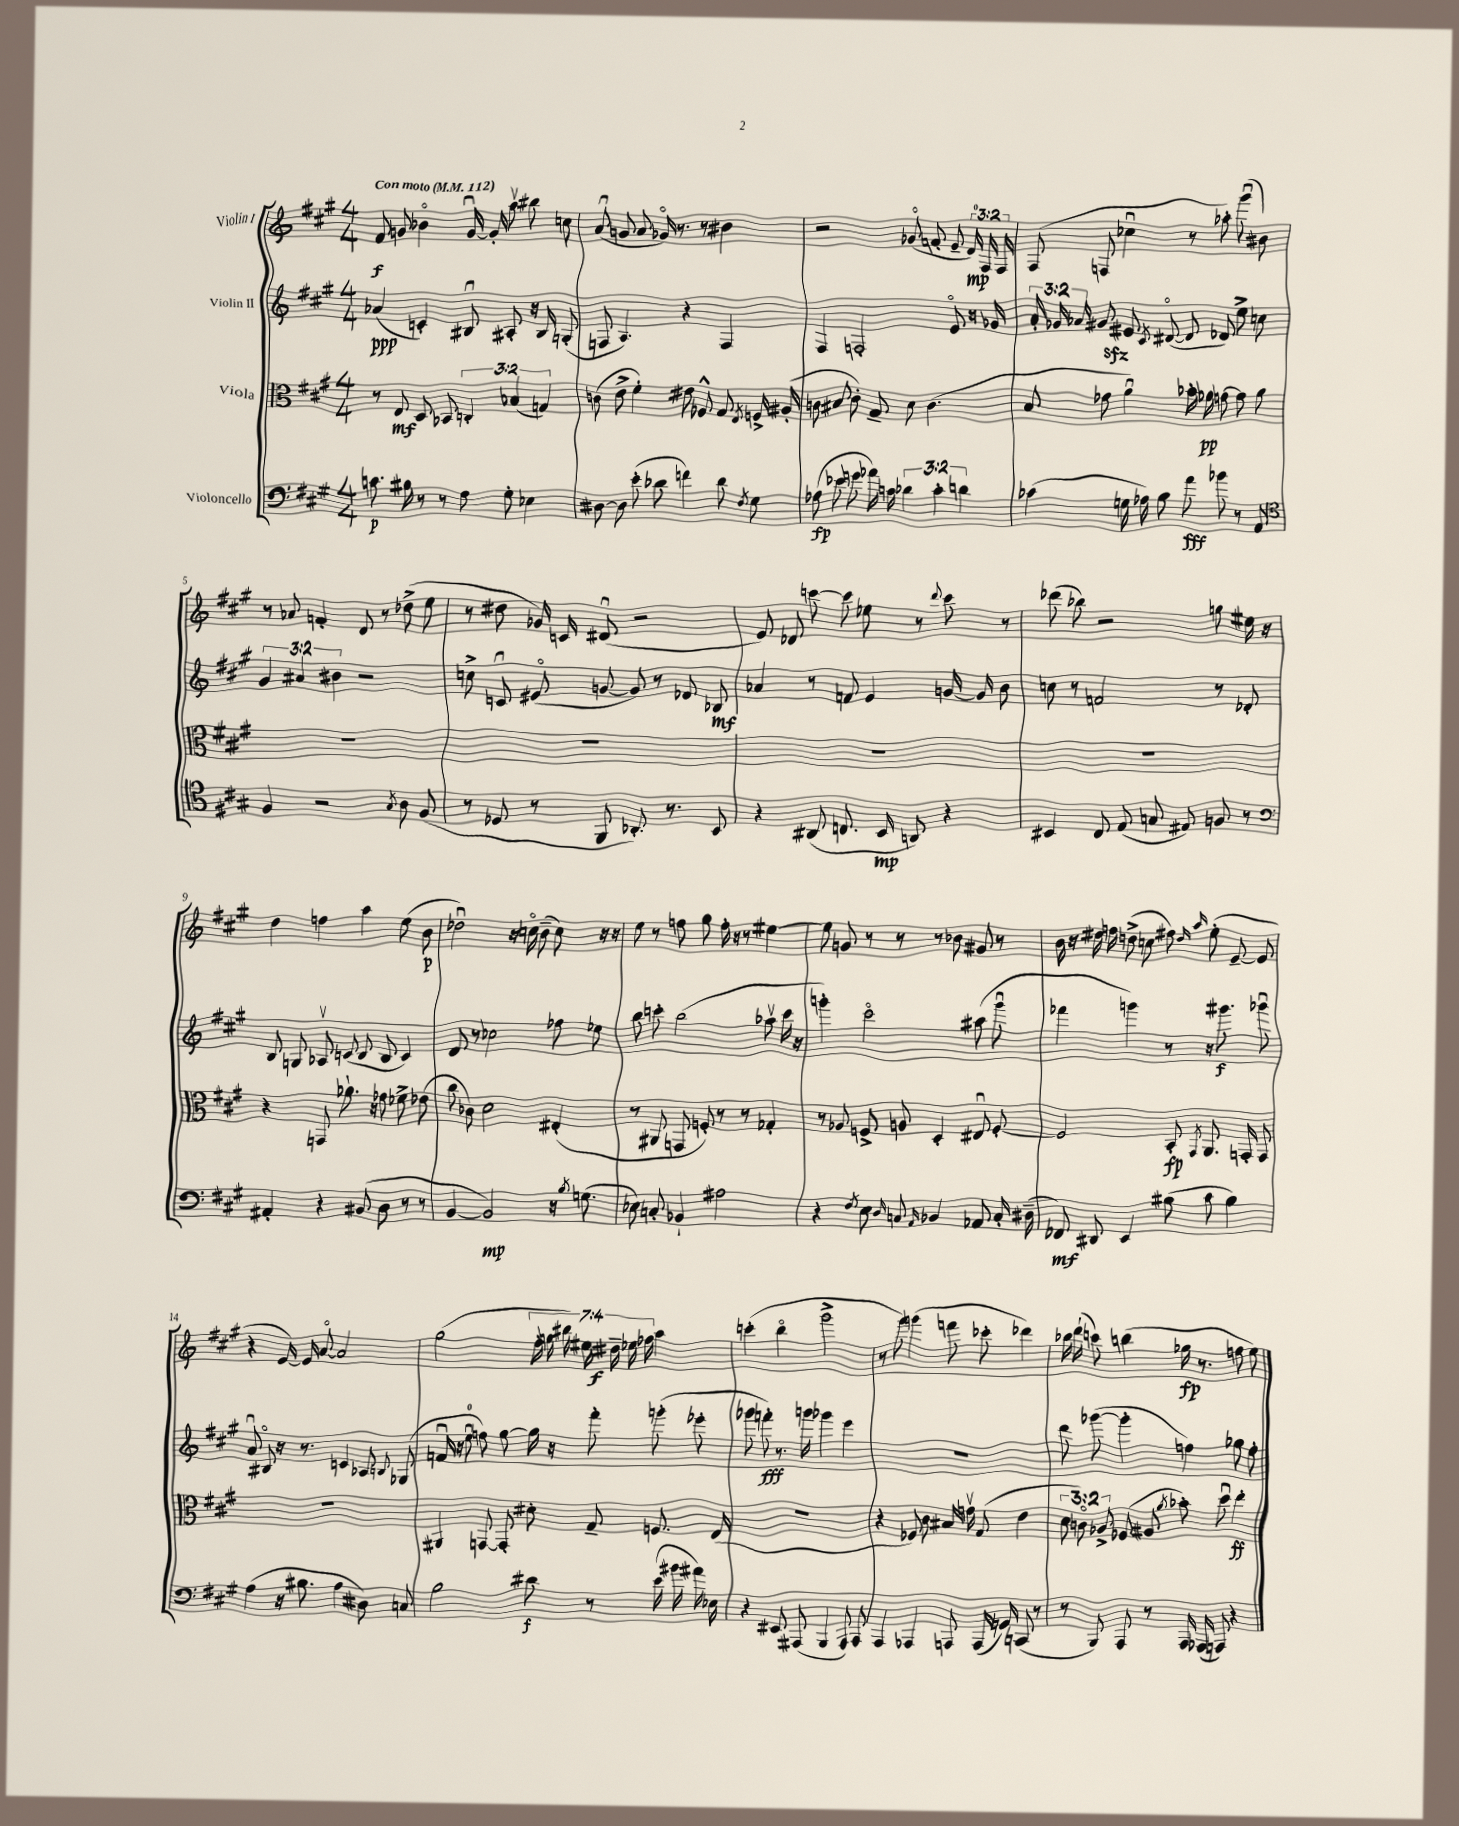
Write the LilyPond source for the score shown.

<<
\new StaffGroup <<
\new Staff = "s0" \with { instrumentName = "Violin I" } {
    \clef treble \key a \major \numericTimeSignature \time 4/4 \override Staff.TupletNumber.text = #tuplet-number::calc-fraction-text \tempo "Con moto" 4 = 112
    \autoBeamOff fis'8\f g'8 bes'4\flageolet g'16~\downbow g'16-. a''8\upbow bis''8 c''8 |
    a'8\downbow( g'8 a'8 ges'16\flageolet) r8. r8 bis'4 |
    r2 ges'8\flageolet( f'8-. e'8-- \tuplet 3/2 { d'16-0\mp) fis16 fis16 } |
    fis8( f8 ces''4\downbow r8 aes''8-.) gis'''8\downbow( bis'8) |
    r8 aes'8 f'4-. d'8 r8 des''8->( e''8 |
    r8 dis''8 ges'16) c'16 dis'8\downbow( r2 |
    e'8) des'8 c'''8~ c'''8 ees''8 r8 \appoggiatura { d'''8 } c'''8 r8 |
    des'''8( bes''8) r2 g''8 eis''16 r16 |
    d''4 f''4 a''4 e''8( b'8\p |
    des''2\downbow) r16 c''16\flageolet b'8--( c''8) r16 r16 |
    e''8 r8 f''8 gis''8 f''16-. r16 r8 eis''4~ |
    eis''8 g'8 r8 r8 r8 bes'8 gis'8 r8 |
    b'16 r16 dis''16 f''16 d''8->( c''8 fis''8) \grace { d''16 a''16 } e''8-.( e'8~-- e'8 |
    r4 e'16~) e'16 a'8~\flageolet a'2 |
    gis''2( \tuplet 7/4 { fis''16-. g''16 bis''16) eis''16 dis''16--\f ees''16 fes''16 } a''4 |
    c'''4-.( b''4\flageolet gis'''2-> |
    r8 gis'''8) g'''4( f'''8 ces'''8-. des'''4) |
    bes''16 d'''16-!( c'''8) b''4( ges''16\fp r8. f''8 e''8) \bar "|." |
}
\new Staff = "s1" \with { instrumentName = "Violin II" } {
    \clef treble \key a \major \numericTimeSignature \time 4/4 \override Staff.TupletNumber.text = #tuplet-number::calc-fraction-text
    \autoBeamOff aes'4\ppp( c'4-.) bis8\downbow ais8-. r16 bis16 g8-.( |
    f8 a4.) r4 f4 |
    fis4 f2-. e'8\flageolet r16 ges'16 |
    \tuplet 3/2 { a'16-. ges'16 aes'16 } gis'8\sfz eis'8 \acciaccatura { cis'8 } dis'8~\flageolet( dis'8 des'8) e''8-> c''8 |
    \tuplet 3/2 { gis'4 ais'4 bis'4 } r2 |
    c''8-> c'8\downbow eis'8\flageolet( g'8~ g'8) r8 des'8 bes8\mf |
    aes'4 r8 f'8 e'4 g'16~ g'16 b'8 |
    c''8 r8 f'2 r8 des'8-. |
    b8 g8 aes8\upbow c'8( b8 b8 c'4) |
    d'8 r8 ces''2 fes''8 ees''8 |
    b''8 c'''8-. b''2( aes''8\upbow c'''16 r16 |
    g'''4-.) cis'''2\flageolet ais''8( g'''8\downbow |
    fes'''4 g'''4) r8 r16 gis'''8.\f ges'''8\downbow |
    a'8\downbow bis8\flageolet r16 r8. c'4 aes8 \appoggiatura { b8 } ges8( |
    f'16\downbow r16 e''8-0\downbow f''8) gis''8~ gis''16 r16 fis'''8-. g'''8-.( ees'''8-. |
    ges'''8 f'''8-.\fff) r8. g'''16 ges'''4 e'''4 |
    R1 |
    d'''8 ges'''8~( ges'''4-. f''4) ges''8 f''8-. \bar "|." |
}
\new Staff = "s2" \with { instrumentName = "Viola" } {
    \clef alto \key a \major \numericTimeSignature \time 4/4 \override Staff.TupletNumber.text = #tuplet-number::calc-fraction-text
    \autoBeamOff r8 e8\mf d8 bes,8 \tuplet 3/2 { c4-. bes4( g4) } |
    c'8( e'8-> fis'4-.) eis'8 fes8-^ gis8 \acciaccatura { e8 } f16-> ais16-.( |
    c'8 bis8 c'8-.) gis8-- d'8 c'4.( |
    b8 ges'8 a'4\downbow) bes'16-. aes'16\pp g'8~ g'8 aes'8 |
    R1 |
    R1 |
    R1 |
    R1 |
    r4 g,8 aes'8.-! r16 ges'8 fes'8-> ees'8( |
    cis''8 ces'8) d'2 eis4-.( |
    r8 ais,8 g,8 f8-.) r8 r8 ges4-. |
    r8 aes8 f8-> a8 d4-. eis8\downbow f8~-. |
    f2 b,8-.\fp \acciaccatura { gis,8 } a,8. g,16-. g,8 |
    R1 |
    ais,4 g,8~ g,8-. dis'8-. gis8-- f8. e16( |
    R1 |
    r4 fes8) cis'8 bis16 g'16\upbow gis8( e'4 |
    \tuplet 3/2 { d'8 c'8\flageolet) aes8-> } fes8( ais8 \acciaccatura { a'8 } bes'8-.) d''8\downbow e''4-.\ff \bar "|." |
}
\new Staff = "s3" \with { instrumentName = "Violoncello" } {
    \clef bass \key a \major \numericTimeSignature \time 4/4 \override Staff.TupletNumber.text = #tuplet-number::calc-fraction-text
    \autoBeamOff c'8.\p bis16 r8 r8 a8 gis8-. ees4 |
    dis8~ dis8 e'8-.( des'8 f'4) des'8 \acciaccatura { fis8 } gis8 |
    aes8\fp( ees'8 g'8 aes'16) c'16 \tuplet 3/2 { des'4 c'4-. d'4 } |
    ces'4( g16 aes16) b8 a'8\fff bes'8 r8 a,8 |
    \clef tenor fis4 r2 \acciaccatura { gis8 } a8 fis8( |
    r8 des8 r8 fis,8 aes,8.-.) r8. b,8 |
    r4 ais,8( c8. b,16\mp a,8) r4 |
    bis,4 cis8 e8( g8 eis8) f8 r8 |
    \clef bass ais,4-. r4 bis,8( d8 r8 r8 |
    b,4~ b,2\mp) r16 \acciaccatura { b8 } g8.( |
    ees8) c8-. bes,4-! ais2 |
    r4 \acciaccatura { fis8 } e8 \grace { d16 } c8 \grace { a,16 } bes,4 aes,8 c16-. dis16--( |
    fes,8\mf) dis,8 e,4 bis8( cis'8 bis4) |
    a4( r16 bis8. a4 dis8) c8 |
    b2 dis'8\f r8 e'16( bis'16 ais'16) ees16 |
    r4 eis,8 ais,,8( b,,4 ais,,8) ais,,8 |
    a,,4 aes,,4 a,,8 a,,16( g,16) c,8( r8 |
    r8 b,,8) a,,8 r8 a,,16 aes,,16( a,,8) r4 \bar "|." |
}
>>
>>
